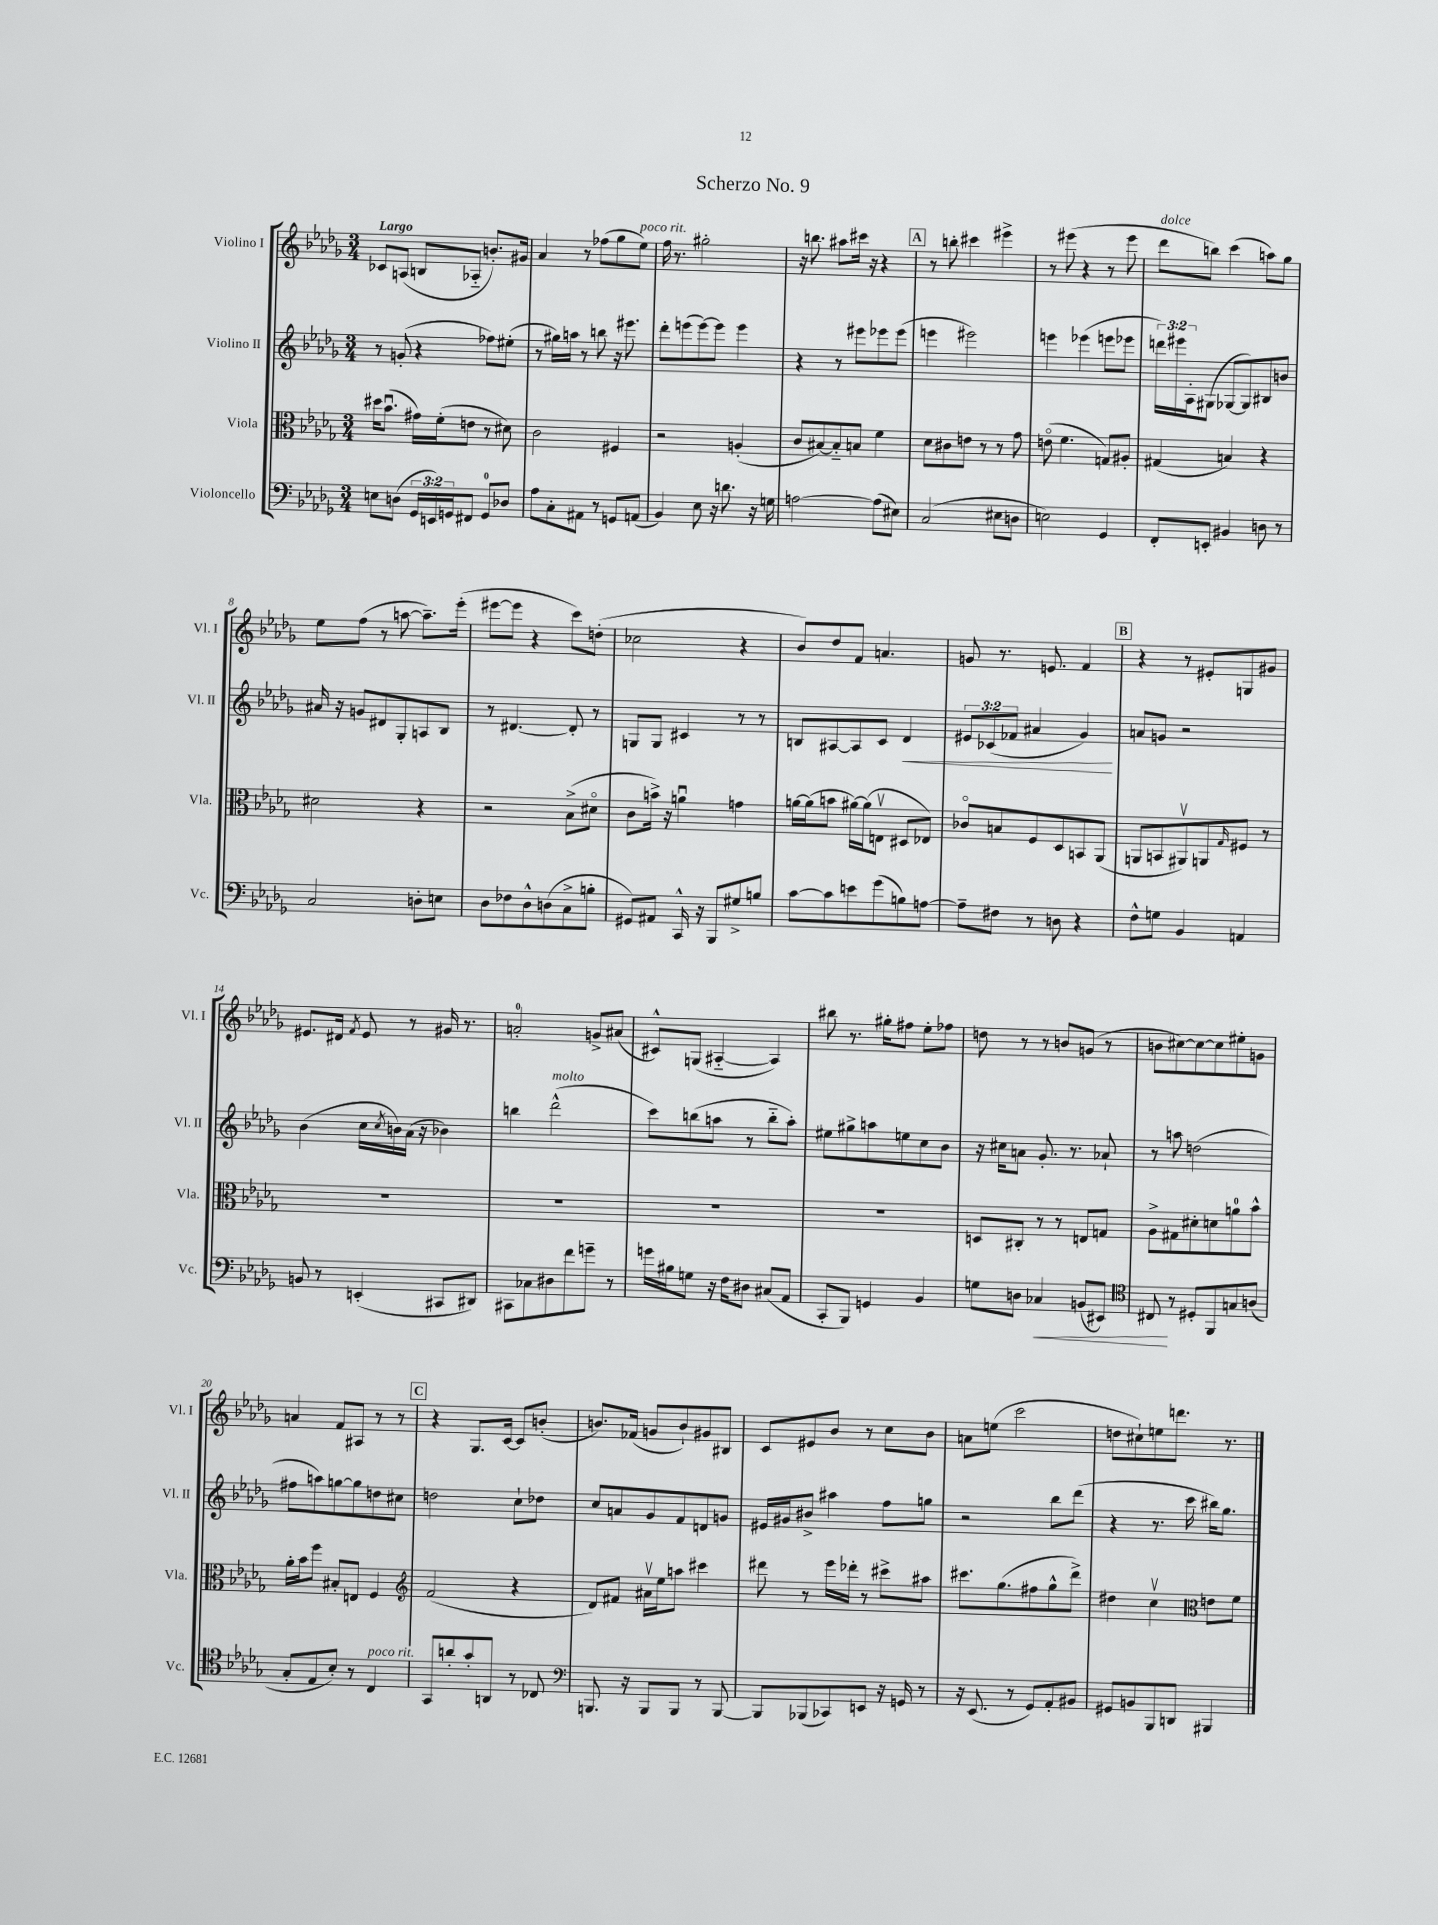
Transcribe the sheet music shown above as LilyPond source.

\header { title = "Scherzo No. 9" }
<<
\new StaffGroup <<
\new Staff = "s0" \with { instrumentName = "Violino I" shortInstrumentName = "Vl. I" } {
    \clef treble \key des \major \numericTimeSignature \time 3/4 \tempo "Largo"
    ces'8 a8( b8 aes8-_ b'8.-.) gis'16 |
    aes'4 r8 fes''8( ges''8 ees''8^\markup { \italic "poco rit." }) |
    f''16 r8. gis''2-. |
    r16 b''8. ais''8 cis'''16 r16 r4 |
    \mark \markup { \box "A" } r8 b''8-. cis'''4 eis'''4-> |
    r8 eis'''8( r4 r8 eis'''8 |
    des'''8^\markup { \italic "dolce" } b''8) c'''4( a''8) ges''8 |
    ees''8 f''8( r8 a''8~ a''8.--) ees'''16-.( |
    eis'''8~ eis'''8 r4 c'''8) d''8-.( |
    ces''2 r4 |
    bes'8) des''8 f'8 a'4. |
    g'8 r8. e'8. f'4 |
    \mark \markup { \box "B" } r4 r8 eis'8-. g8 gis'8 |
    eis'8. dis'16 \acciaccatura { f'8 } eis'8 r8 gis'16 r8. |
    a'2-0-. g'8-> ais'8( |
    cis'8-^) g8( ais4~-_ ais4) |
    bis''8 r8. gis''16-. fis''8 ees''8-. fes''8 |
    d''8 r8 r8 b'8 g'8( r8 |
    b'8 cis''8~) cis''8~ cis''8 eis''8-. g'8 |
    a'4 f'8 ais8 r8 r8 |
    \mark \markup { \box "C" } r4 ges8. c'16~ c'8 b'8-.( |
    b'8.) fes'16( g'8 b'8-!) gis'8 bis8 |
    c'8 eis'8 bes'8 r8 c''8 bes'8 |
    a'8 e''8( c'''2 |
    d''8 cis''8-!) e''8 d'''8. r8. \bar "|." |
}
\new Staff = "s1" \with { instrumentName = "Violino II" shortInstrumentName = "Vl. II" } {
    \clef treble \key des \major \numericTimeSignature \time 3/4 \override Staff.TupletNumber.text = #tuplet-number::calc-fraction-text
    r8 g'8-.( r4 fes''8) eis''8-.( |
    r8 gis''16) a''16 r8 b''8 r16 eis'''8. |
    des'''8-. e'''8( e'''8~) e'''8 e'''4 |
    r4 r8 eis'''8 ees'''8 ees'''8( |
    \mark \markup { \box "A" } e'''4 eis'''2) |
    e'''4 ees'''4( e'''8 ees'''8 |
    \tuplet 3/2 { d'''16) eis'''16 aes16-. } gis8( ges8~ ges8) bis8 b'8 |
    ais'16 r16 g'8 dis'8 ges8-. a8 bes8 |
    r8 dis'4.~ dis'8-. r8 |
    g8 g8 cis'4 r8 r8 |
    b8 ais8~ ais8 c'8 des'4\< |
    \tuplet 3/2 { eis'8 ces'8( fes'8 } ais'4 ges'4\!) |
    \mark \markup { \box "B" } a'8 g'8 r2 |
    bes'4( c''16 \acciaccatura { c''8 } b'16) aes'16( r16 bes'4) |
    b''4 des'''2-^^\markup { \italic "molto" }( |
    c'''8) b''8( a''8 r8 b''8-_ a''8-.) |
    eis''8 gis''8-> a''8 e''8 c''8 bes'8 |
    r16 cis''16 a'8 ges'8.-. r8. aes'8-! |
    r8 a''8 d''2( |
    fis''8 a''8) g''8~ g''8 d''8 cis''8 |
    \mark \markup { \box "C" } d''2 c''8-! des''8 |
    c''8 a'8 ges'8 f'8 d'8 g'8 |
    eis'16 gis'16 bis'8-> ais''4 f''8 g''8 |
    r2 bes''8 des'''8( |
    r4 r8. c'''16 bis''16) ges''8. \bar "|." |
}
\new Staff = "s2" \with { instrumentName = "Viola" shortInstrumentName = "Vla." } {
    \clef alto \key des \major \numericTimeSignature \time 3/4
    dis''16 bes'8.\downbow( gis'16) f'16-.( e'8 r8 dis'8) |
    c'2 fis4 |
    r2 a4-.( |
    c'8 bis8~) bis8-_ b8 f'4 |
    \mark \markup { \box "A" } des'8 cis'8 e'8 r8 r8 ges'8 |
    e'8\flageolet( f'4. g8) ais8-. |
    gis4( b4) r4 |
    dis'2 r4 |
    r2 bes8->( dis'8\flageolet |
    c'8 b'16->) r16 a'4\downbow g'4 |
    a'16~ a'16( b'8 ais'16~) ais'16( e8\upbow dis8 ees8) |
    ces'8\flageolet b8 f8 des8 b,8 aes,8( |
    \mark \markup { \box "B" } a,8 b,8 ais,8\upbow) a,8 \grace { ges16 } fis8 r8 |
    R2. |
    R2. |
    R2. |
    R2. |
    d8 cis8-. r8 r8 e8 g8 |
    aes8-> gis8 dis'8-. d'8 a'8-0 bes'8-^ |
    aes'16-. bes'16 f''8 bis8-. e8 f4 |
    \mark \markup { \box "C" } \clef treble f'2( r4 |
    des'8) fis'8 ais'16\upbow ees''16 a''8 cis'''4 |
    dis'''8 r8 ees'''16 des'''16-. r8 cis'''8-> ais''8 |
    cis'''8. ges''8.( fis''8 ges''8-^ des'''8->) |
    dis''4 c''4\upbow \clef alto e'8 f'8 \bar "|." |
}
\new Staff = "s3" \with { instrumentName = "Violoncello" shortInstrumentName = "Vc." } {
    \clef bass \key des \major \numericTimeSignature \time 3/4 \override Staff.TupletNumber.text = #tuplet-number::calc-fraction-text
    e8 d8( \tuplet 3/2 { ges,16 e,16) g,16 } fis,8 g,8-0 des8 |
    aes8 c8-. ais,8 r8 g,8 a,8( |
    bes,4) ees8 r16 d'8. r16 g16 |
    a2~ a8( eis8) |
    \mark \markup { \box "A" } c2( eis8 d8 |
    e2) ges,4 |
    f,8-. e,8-. bis,4 d8 r8 |
    c2 d8-. e8 |
    des8 fes8 des8-^ d8( c8-> b8-. |
    gis,8) ais,8 c,16-^ r16 bes,,8 gis8-> b8 |
    c'8~ c'8 e'8 ges'8( b8) a8~ |
    a8-- fis8 r8 d8 r4 |
    \mark \markup { \box "B" } f8-^ g8 bes,4 a,4 |
    b,8 r8 e,4-.( cis,8 dis,8) |
    cis,8 ces8 dis8 f'8 g'8-- r8 |
    g'16 bis16 g8 r16 f16 dis8 cis8( aes,8 |
    c,8-. bes,,8) g,4 bes,4 |
    g8 d8 ces4\< b,8( eis,8) |
    \clef tenor cis8\! r8 dis8-. f,8 g8 a8( |
    ges8-. ees8 bes8-.) r8 c4^\markup { \italic "poco rit." } |
    \mark \markup { \box "C" } ges,8 a'8-. ges'8-. a,8 r8 ces8 |
    \clef bass b,,8. r16 b,,8 b,,8 r8 b,,8~ |
    b,,8 bes,,8( ces,8) e,8 r16 g,16 r8 |
    r16 ees,8.( r8 ges,8) aes,8-. bis,8 |
    gis,8 b,8 bes,,8 d,8 bis,,4 \bar "|." |
}
>>
>>
